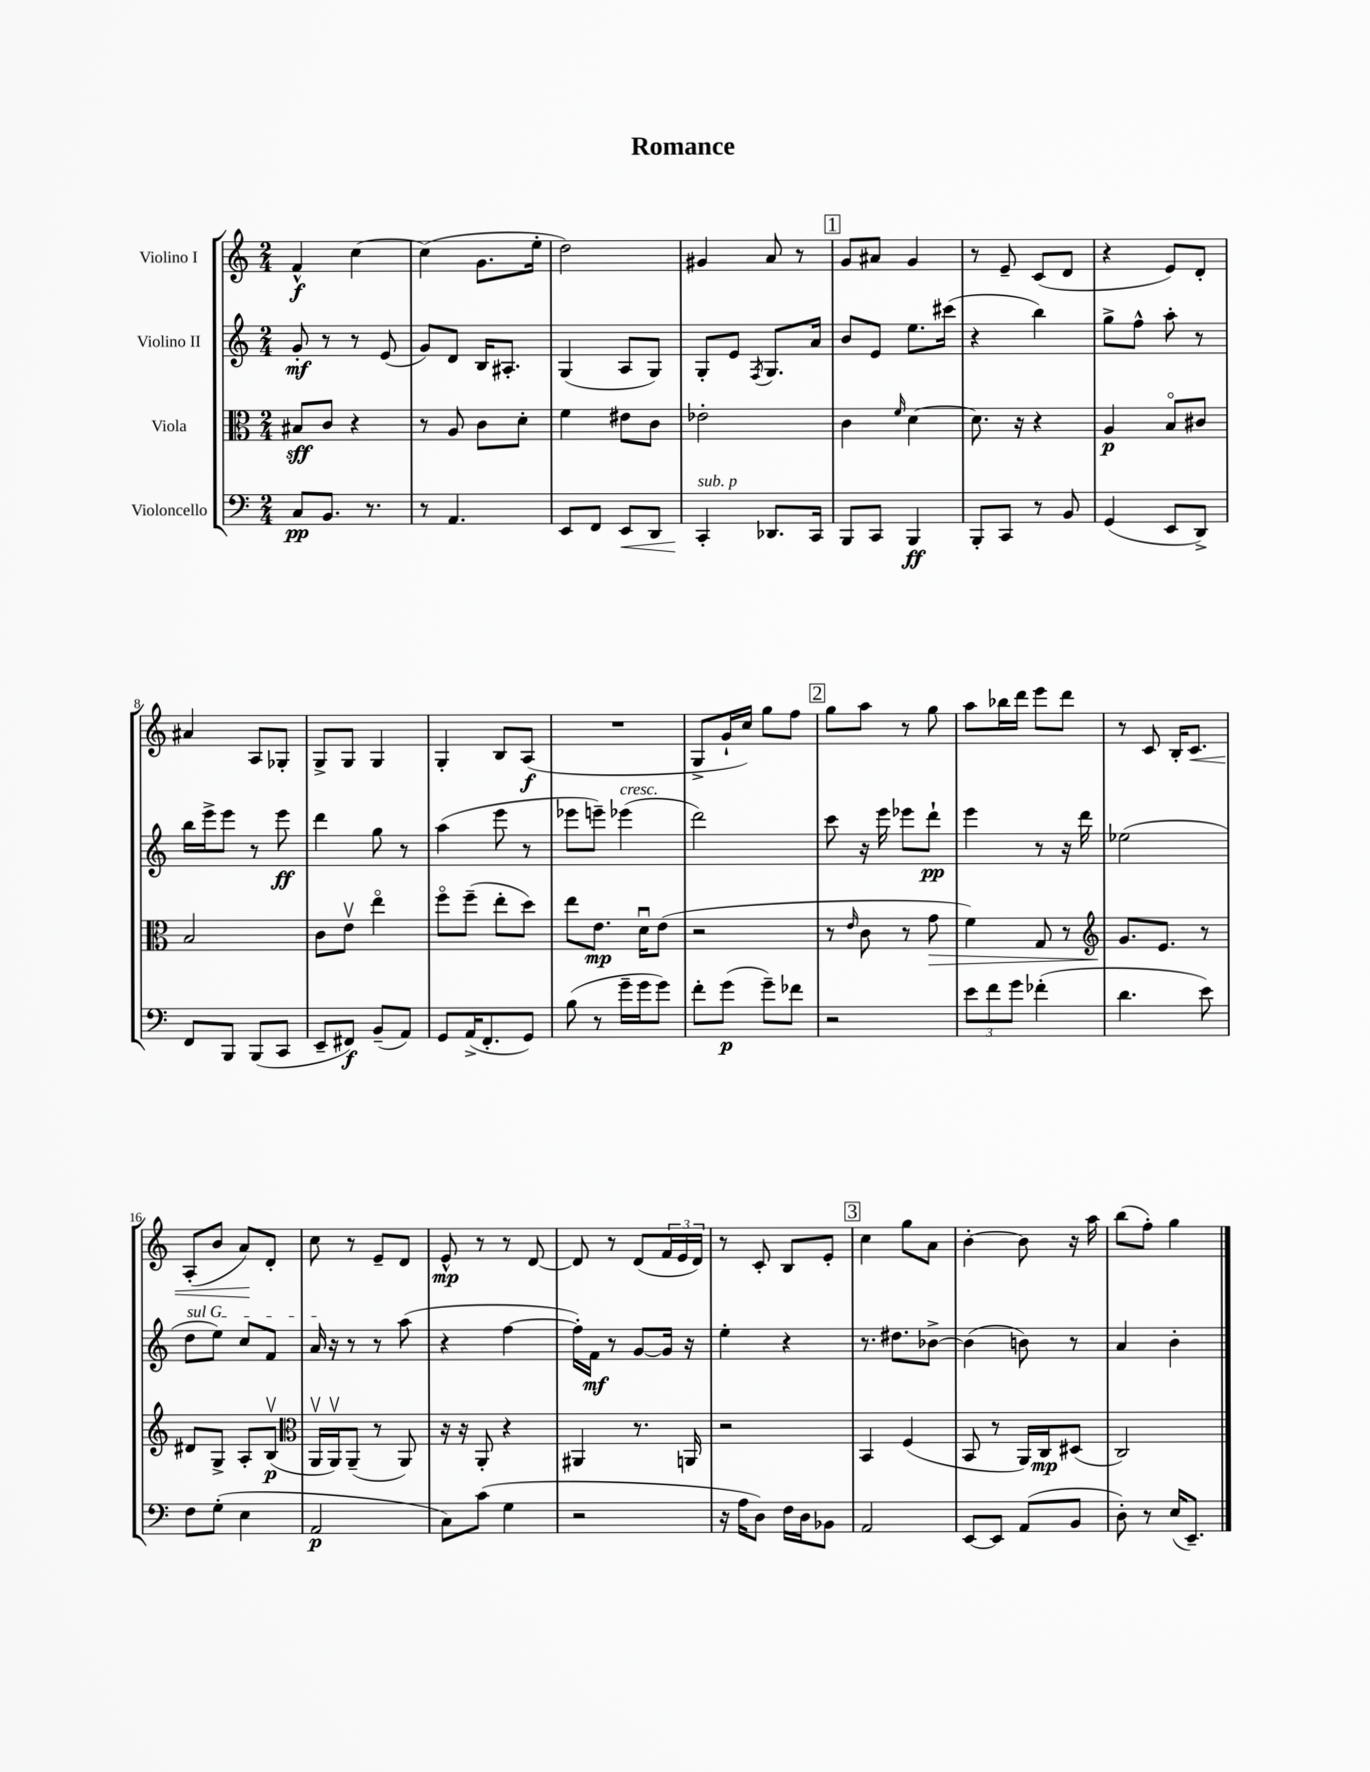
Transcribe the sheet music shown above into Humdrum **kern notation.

**kern	**kern	**kern	**kern
*staff4	*staff3	*staff2	*staff1
*clefF4	*clefC3	*clefG2	*clefG2
*k[]	*k[]	*k[]	*k[]
*M2/4	*M2/4	*M2/4	*M2/4
8C	8B#	8g'	4f^^
8.BB	8c	8r	.
.	4r	8r	[4cc
8.r	.	.	.
.	.	(8e	.
=	=	=	=
8r	8r	8g)	(4cc]
4.AA	8A	8d	.
.	8c	16B	8.g
.	.	8.A#'	.
.	8d'	.	.
.	.	.	16ee'
=	=	=	=
8EE	4f	(4G	2dd)
8FF	.	.	.
8EE	8e#	8A	.
8DD	8c	8G)	.
=	=	=	=
4CC'	2e-'	8G'	4g#
.	.	8e	.
.	.	8qF	.
8.DD-	.	8.G	8a
.	.	.	8r
16CC	.	16a	.
=	=	=	=
8BBB	4c	8b	8g
8CC	.	8e	8a#
.	16qqf	.	.
4BBB	[4d	8.ee	4g
.	.	(16ccc#	.
=	=	=	=
8BBB'	8.d]	4r	8r
8CC	.	.	8e~
.	16r	.	.
8r	4r	4bb)	(8c
8BB	.	.	8d
=	=	=	=
(4GG	4A	8gg^	4r
.	.	8ff^^	.
8EE	8Bo	8aa'	8e)
8DD^)	8c#	8r	8d'
=	=	=	=
8FF	2B	16bb	4a#
.	.	16eee^	.
8BBB	.	8eee	.
(8BBB	.	8r	8A
8CC	.	8eee	8G-'
=	=	=	=
8EE~	8c	4ddd	8G^
8FF#)	8ev	.	8G
(8BB~	4eeo	8gg	4G
8AA)	.	8r	.
=	=	=	=
8GG	8ffo	(4aa	4G'
(16AA^	(8ff~	.	.
8.FF'	.	.	.
.	8ee'	8eee	8B
8GG)	8dd)	8r	(8A
=	=	=	=
(8B	8ee	8eee-	2r
8r	8.e	8eee~)	.
16g~	.	(4eee-	.
16g	16du	.	.
8g)	(8e	.	.
=	=	=	=
8f'	2r	2ddd)	8G^
(8g	.	.	16g`
.	.	.	16cc)
8g~)	.	.	8gg
8f-	.	.	8ff
=	=	=	=
2r	8r	8ccc	8gg
.	16qqe	.	.
.	8c	16r	8aa
.	.	16eee	.
.	8r	8eee-	8r
.	8g	8ddd`	8gg
=	=	=	=
12e	4f)	4eee	8aa
12f	.	.	.
.	.	.	16bb-
12g	.	.	.
.	.	.	16ddd
(4f-'	8G	8r	8eee
.	8r	16r	8ddd
.	.	16ddd	.
=	=	=	=
*	*clefG2	*	*
4.d	8.g	(2ee-	8r
.	.	.	8c
.	8.e	.	.
.	.	.	16B'
.	.	.	8.c
8e)	8r	.	.
=	=	=	=
8F	8d#	8dd	(8A'
(8G'	8G^	8ee)	8b
4E	8A'	8cc	8a)
.	(8Bv	8f	8d'
=	=	=	=
*	*clefC3	*	*
2AA	16AAv	16a	8cc
.	16AAv)	16r	.
.	(8AA~	8r	8r
.	8r	8r	8e~
.	8AA)	(8aa	8d
=	=	=	=
8C)	16r	4r	8e^^
.	16r	.	.
(8c	8AA'	.	8r
4G	4r	[4ff	8r
.	.	.	[8d
=	=	=	=
2r	4AA#	16ff'])	8d]
.	.	16f	.
.	.	8r	8r
.	8.r	[8g	(8d
.	.	16g]	24f
.	.	.	24e
.	16AA	16r	.
.	.	.	24d)
=	=	=	=
16r	2r	4ee'	8r
16A	.	.	.
8D)	.	.	8c'
16F	.	4r	8B
16D	.	.	.
8BB-	.	.	8e'
=	=	=	=
2AA	4BB	8.r	4cc
.	.	8.dd#	.
.	(4F	.	8gg
.	.	[8b-^	8a
=	=	=	=
[8EE	8BB	(4b-]	[4b'
8EE]	8r	.	.
(8AA	16AA)	8b)	8b]
.	16C	.	.
8BB	(8D#	8r	16r
.	.	.	16aa
=	=	=	=
8D')	2C)	4a	(8bb
8r	.	.	8ff')
(16E	.	4b'	4gg
8.EE~)	.	.	.
==	==	==	==
*-	*-	*-	*-
